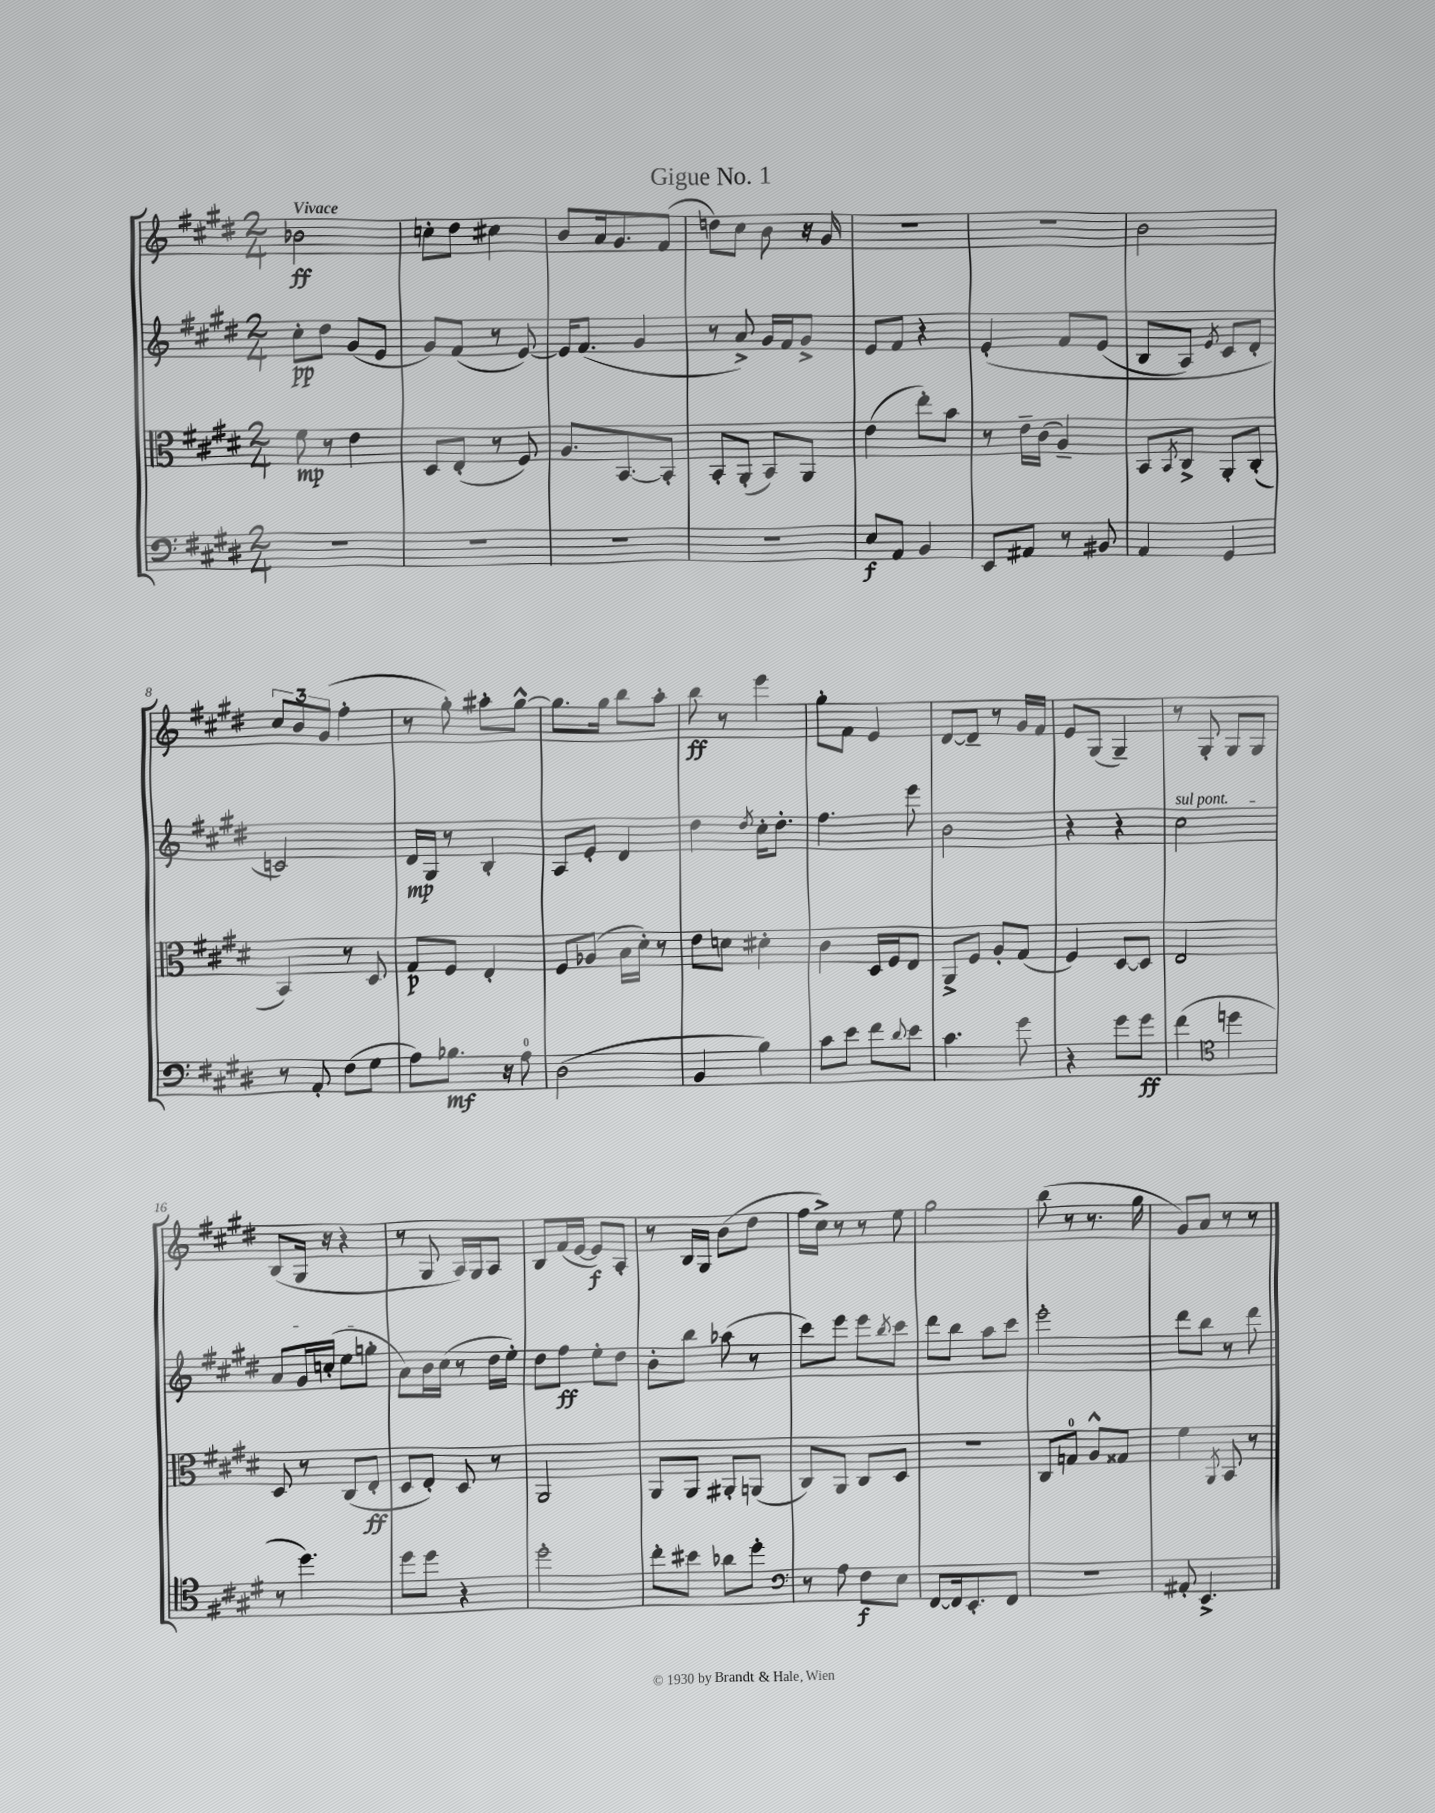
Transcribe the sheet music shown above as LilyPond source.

\header { title = "Gigue No. 1" }
<<
\new StaffGroup <<
\new Staff = "s0" {
    \clef treble \key e \major \numericTimeSignature \time 2/4 \tempo "Vivace"
    bes'2\ff |
    c''8-. dis''8 cis''4 |
    b'8 a'16 gis'8. fis'8( |
    d''8) cis''8 b'8 r16 gis'16 |
    R2 |
    r2 |
    b'2 |
    \tuplet 3/2 { cis''8 b'8 gis'8( } fis''4-. |
    r8 gis''8-.) ais''8-. gis''8~-^ |
    gis''8. gis''16 b''8 a''8-. |
    b''8\ff r8 e'''4 |
    gis''8-. fis'8 e'4 |
    dis'8~ dis'8-- r8 gis'16 fis'16 |
    e'8 gis8( gis4--) |
    r8 gis8-. gis8 gis8 |
    b8( gis16 r16 r4 |
    r8 gis8 a16) gis16 a8 |
    b8 fis'16( e'16~ e'8\f) a8-. |
    r8 b16 gis16 b'8( dis''8 |
    fis''16 cis''16->) r8 r8 e''8 |
    gis''2 |
    b''8( r8 r8. gis''16 |
    gis'8) a'8 r8 r8 \bar "|." |
}
\new Staff = "s1" {
    \clef treble \key e \major \numericTimeSignature \time 2/4
    cis''8-.\pp dis''8 gis'8( e'8 |
    gis'8) fis'8( r8 e'8~) |
    e'16 fis'8.( gis'4 |
    r8 a'8->) gis'16 fis'16 gis'8-> |
    e'8 fis'8 r4 |
    e'4-.\( fis'8 e'8( |
    b8 a8) \acciaccatura { e'8 } cis'8 dis'8-. |
    c'2\) |
    dis'16\mp gis16 r8 b4-. |
    a8 e'8-. dis'4 |
    dis''4 \acciaccatura { dis''8 } cis''16-. dis''8.-. |
    fis''4. e'''8 |
    b'2 |
    r4 r4 |
    \once \override TextSpanner.bound-details.left.text = \markup { \italic "sul pont." } cis''2\startTextSpan |
    a'8 gis'16 c''16-.( e''8 g''8-.\stopTextSpan |
    a'8) b'16 cis''16( r8 dis''16 e''16-.) |
    dis''8 fis''8\ff e''8-. dis''8 |
    b'8-. b''8 aes''8( r8 |
    cis'''8) e'''8 e'''8 \acciaccatura { b''8 } cis'''8 |
    dis'''8 b''8 a''8 cis'''8 |
    e'''2-. |
    dis'''8 b''8 r8 dis'''8 \bar "|." |
}
\new Staff = "s2" {
    \clef alto \key e \major \numericTimeSignature \time 2/4
    fis'8\mp r8 e'4 |
    dis8 e8-.( r8 fis8) |
    a8. b,8.~ b,8-. |
    b,8-. a,8-.( b,8) a,8 |
    e'4( e''8-.) b'8 |
    r8 e'16-- cis'16( a4--) |
    b,8 \acciaccatura { b,8 } cis8-> a,8-. cis8-.( |
    b,4) r8 dis8 |
    gis8\p fis8 e4-. |
    fis8 aes8( b16 dis'16-.) r8 |
    e'8 d'8 dis'4-. |
    cis'4 dis16 fis16 e8 |
    a,8-> fis8 a8-. gis8( |
    fis4) dis8~ dis8 |
    e2 |
    dis8 r8 cis8( e8-.\ff |
    dis8 e8-.) dis8 r8 |
    a,2 |
    a,8 a,8 ais,8-. a,8( |
    cis8) a,8 cis8 dis8 |
    R2 |
    cis8 g8-0 a8-^ gisis8 |
    fis'4 \acciaccatura { a,8 } b,8 r8 \bar "|." |
}
\new Staff = "s3" {
    \clef bass \key e \major \numericTimeSignature \time 2/4
    R2 |
    R2 |
    R2 |
    R2 |
    e8\f a,8 b,4 |
    e,8 ais,8 r8 bis,8 |
    a,4 gis,4 |
    r8 a,8-. fis8( gis8 |
    a8) bes8.\mf r16 a8-0 |
    dis2( |
    b,4 b4) |
    cis'8 e'8 fis'8 \appoggiatura { dis'8 } e'8 |
    cis'4. gis'8 |
    r4 gis'8 gis'8\ff |
    fis'4( \clef tenor d''4 |
    r8 dis''4.) |
    dis''8 dis''8 r4 |
    dis''2-. |
    cis''8-. bis'8 aes'8 dis''8-. |
    \clef bass r8 a8 fis8\f e8 |
    fis,8~ fis,16 e,8.-. fis,8 |
    r2 |
    ais,8-. e,4.-> \bar "|." |
}
>>
>>
